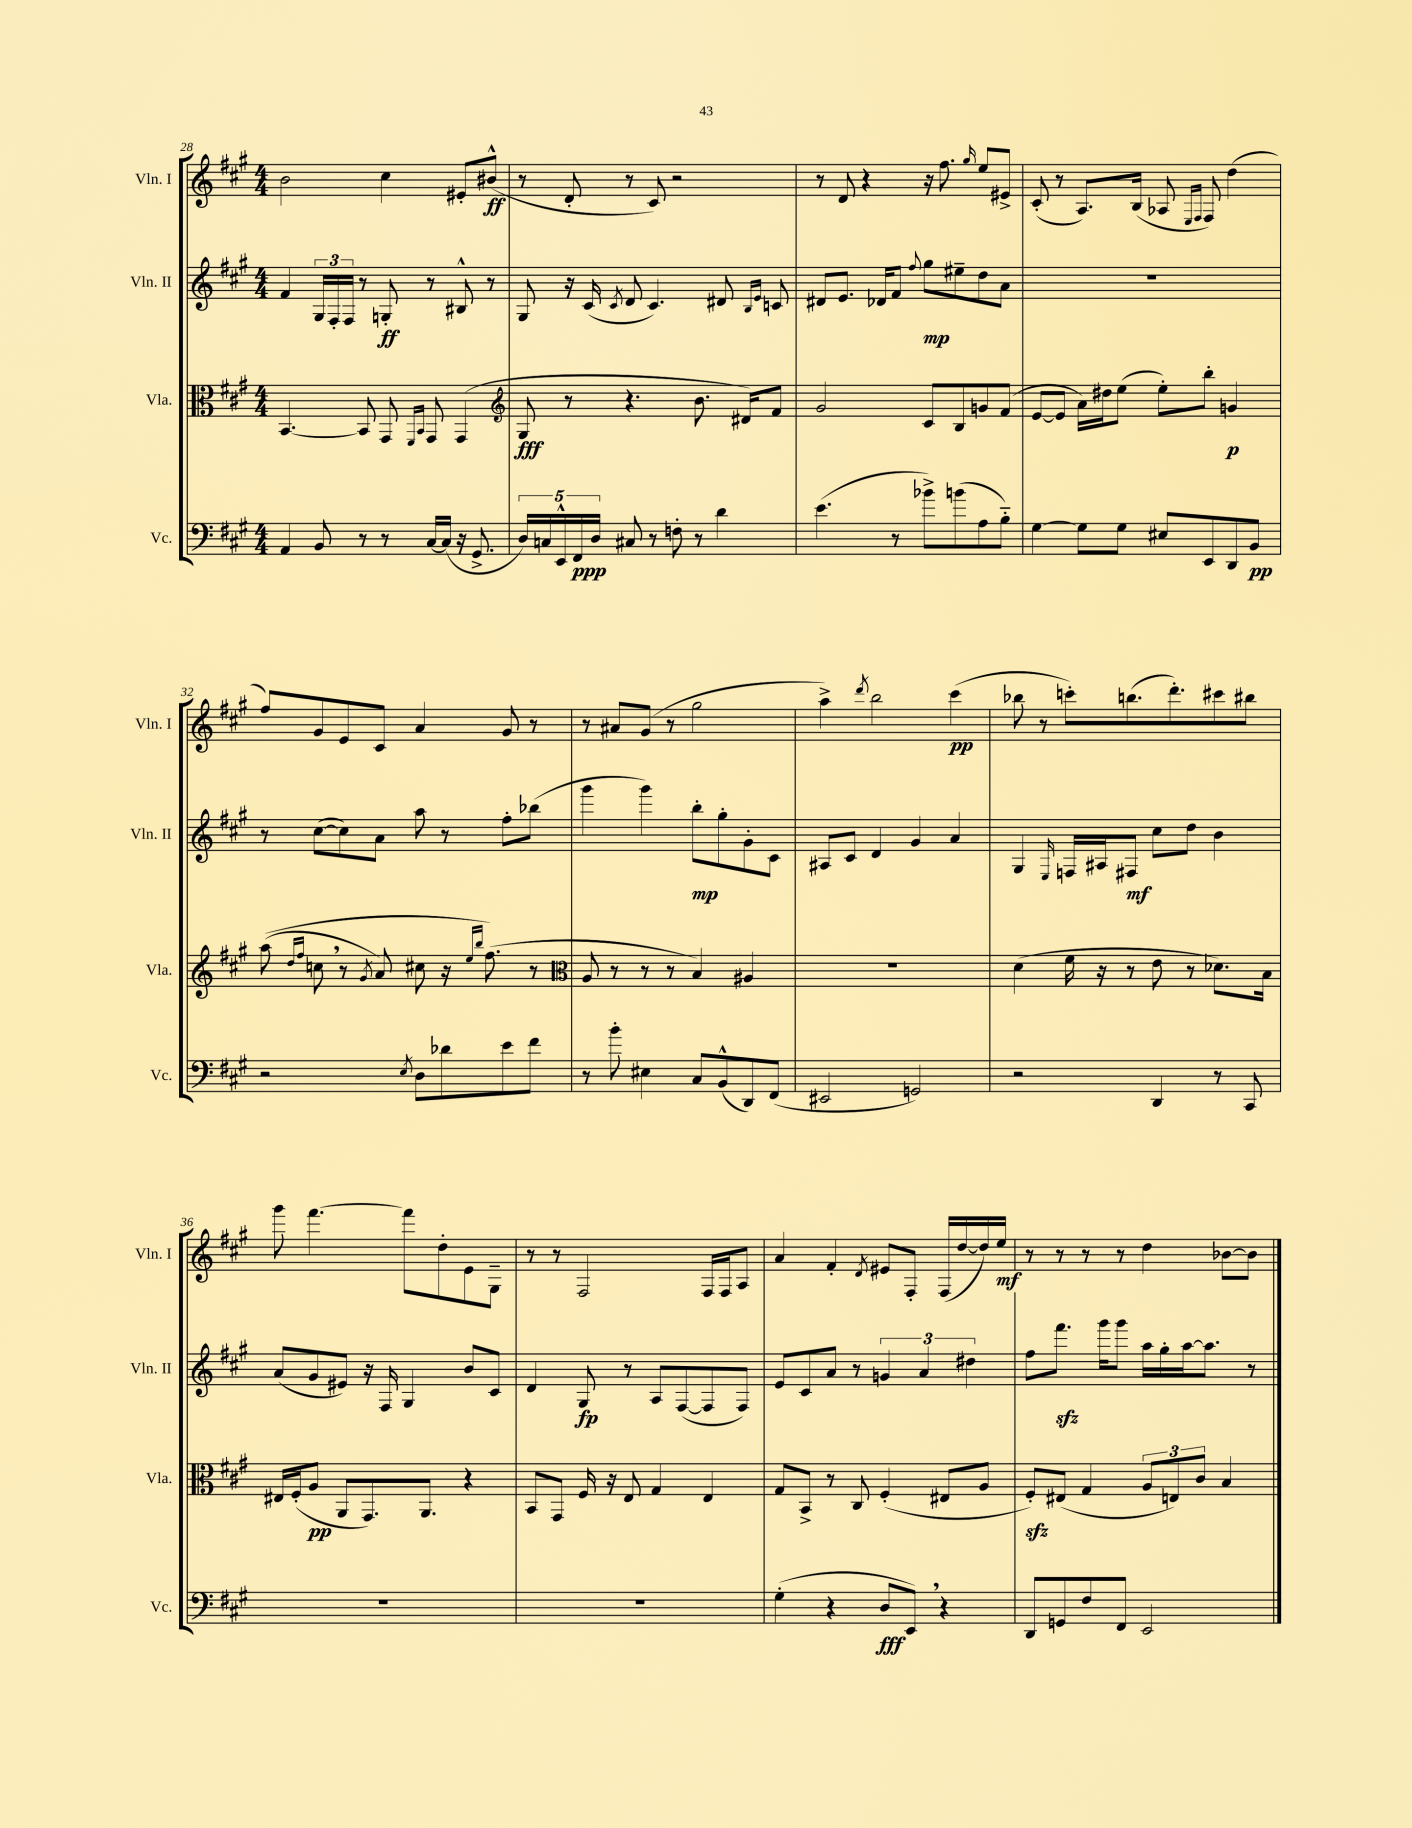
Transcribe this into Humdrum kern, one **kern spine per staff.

**kern	**kern	**kern	**kern
*staff4	*staff3	*staff2	*staff1
*clefF4	*clefC3	*clefG2	*clefG2
*k[f#c#g#]	*k[f#c#g#]	*k[f#c#g#]	*k[f#c#g#]
*M4/4	*M4/4	*M4/4	*M4/4
4AA/	[4.BB/	4f#/	2b\
8BB/	.	24G#/LL	.
.	.	24F#'/	.
.	.	24F#/JJ	.
8r	8BB/]	8r	.
8r	8GG#/	8G'/	4cc#\
.	16qqFF#/LL	.	.
.	16qqBB/JJ	.	.
[16C#/LL	8GG#/	8r	.
(16C#/]JJ	.	.	.
16r	(4GG#/	8B#^^/	8e#'/L
8.GG#^/	.	.	.
.	.	8r	(8b#^^/J
=	=	=	=
*	*clefG2	*	*
20D/LL)	8G#/	8G#/	8r
20C/	.	.	.
20EE^^/	.	.	.
.	8r	16r	8d'/
20FF#/	.	.	.
.	.	(16c#/	.
20D/JJ	.	.	.
.	.	8qc#/	.
8C#/	4.r	8d/	8r
8r	.	4.c#/)	8c#/)
8F'\	.	.	2r
8r	8.b\	.	.
4d\	.	8d#/	.
.	16d#/LK)	.	.
.	.	16qqB/LL	.
.	.	16qqe/JJ	.
.	8f#/J	8c/	.
=	=	=	=
(4.e\	2g#/	8d#/L	8r
.	.	8.e/J	8d/
.	.	.	4r
.	.	16d-/LK	.
8r	.	8f#/J	.
.	.	8qqff#/	.
8b-^\L)	8c#/L	8gg#\L	16r
.	.	.	8.ff#\
(8b\	8B/	8ee#~\	.
.	.	.	16qqgg#/
8A\	8g/	8dd\	8ee/L
8B'~\J)	(8f#/J	8a\J	8e#^/J
=	=	=	=
[4G#\	[8e/L	1r	(8c#'/
.	8e/]J	.	8r
8G#\]L	16a\LL)	.	8.A/L)
.	16dd#\J	.	.
8G#\J	(8ee\J	.	.
.	.	.	(16B/Jk
8E#/L	8ee'\L)	.	8A-/
.	.	.	16qqE/LL
.	.	.	16qqF#/JJ
8EE/	8bb'\J	.	8F#/)
8DD/	4g/	.	(4dd\
8BB/J	.	.	.
=	=	=	=
2r	&((8aa\	8r	8ff#/L)
.	16qqdd/LL	.	.
.	16qqff#/JJ	.	.
.	8cc\	([8cc#\L	8g#/
.	8r	8cc#\])	8e/
.	8qg#/	.	.
.	8a/)	8a\J	8c#/J
8qE/	.	.	.
8D\L	8cc#\	8aa\	4a/
8d-\	16r	8r	.
.	16qqee/LL	.	.
.	16qqbb/JJ	.	.
.	(8.ff#\&)	.	.
8e\	.	8ff#'\L	8g#/
8f#\J	8r	(8bb-\J	8r
=	=	=	=
*	*clefC3	*	*
8r	8A/	4ggg#\	8r
8b'\	8r	.	8a#/L
4E#\	8r	4ggg#\)	(8g#/J
.	8r	.	8r
8C#/L	4B/)	8bb'\L	2gg#\
(8BB^^/	.	8gg#'\	.
8DD/)	4A#/	8g#'\	.
(8FF#/J	.	8c#\J	.
=	=	=	=
2EE#/	1r	8A#/L	4aa^\)
.	.	8c#/J	.
.	.	.	8qddd/
.	.	4d/	2bb\
2GG/)	.	4g#/	.
.	.	4a/	(4ccc#\
=	=	=	=
2r	(4d\	4G#/	8bb-\
.	.	.	8r
.	.	16qqE/	.
.	16f#\	16F/LL	8ccc'\L)
.	16r	16A#/J	.
.	8r	8F#/J	(8.bb\
4DD/	8e\	8cc#\L	.
.	.	.	8.ddd'\)
.	8r	8dd\J	.
8r	8.d-\L)	4b\	8ccc#\
8CC#/	.	.	8bb#\J
.	16B\Jk	.	.
=	=	=	=
1r	16E#/LL	(8a/L	8ggg#\
.	(16F#'/J	.	.
.	8A/J	8g#/	[4.fff#\
.	8AA/L	8e#/J)	.
.	8.GG#/)	16r	.
.	.	16F#/	.
.	.	4G#/	8fff#\]L
.	8.AA/J	.	.
.	.	.	8dd'\
.	4r	8b/L	8e\
.	.	8c#/J	8G#~\J
=	=	=	=
1r	8BB/L	4d/	8r
.	8GG#/J	.	8r
.	16F#/	8G#/	2F#/
.	16r	.	.
.	8E/	8r	.
.	4G#/	8A/L	.
.	.	([8F#/	.
.	4E/	8F#/]	16F#/LL
.	.	.	16F#/J
.	.	8F#/J)	8A/J
=	=	=	=
(4G#'\	8G#/L	8e/L	4a/
.	8BB^/J	8c#/	.
4r	8r	8a/J	4f#'/
.	8C#/	8r	.
.	.	.	8qd/
8D/L	(4F#'/	6g/	8e#/L
8EE/J)	.	.	8F#'/J
.	.	6a/	.
4r	8E#/L	.	(16F#/LL
.	.	.	[16dd/
.	.	6dd#\	.
.	8A/J	.	16dd/])
.	.	.	16ee/JJ
=	=	=	=
8DD/L	8F#'/L)	8ff#\L	8r
8GG/	(8E#/J	8.fff#\J	8r
8F#/	4G#/	.	8r
.	.	16ggg#\LK	.
8FF#/J	.	8ggg#\J	8r
2EE/	12A/L	16aa\LL	4dd\
.	.	16gg#'\	.
.	12E/)	.	.
.	.	[16aa\J	.
.	12c#/J	.	.
.	.	8.aa\]J	.
.	4B/	.	[8b-\L
.	.	8r	8b-\]J
==	==	==	==
*-	*-	*-	*-
